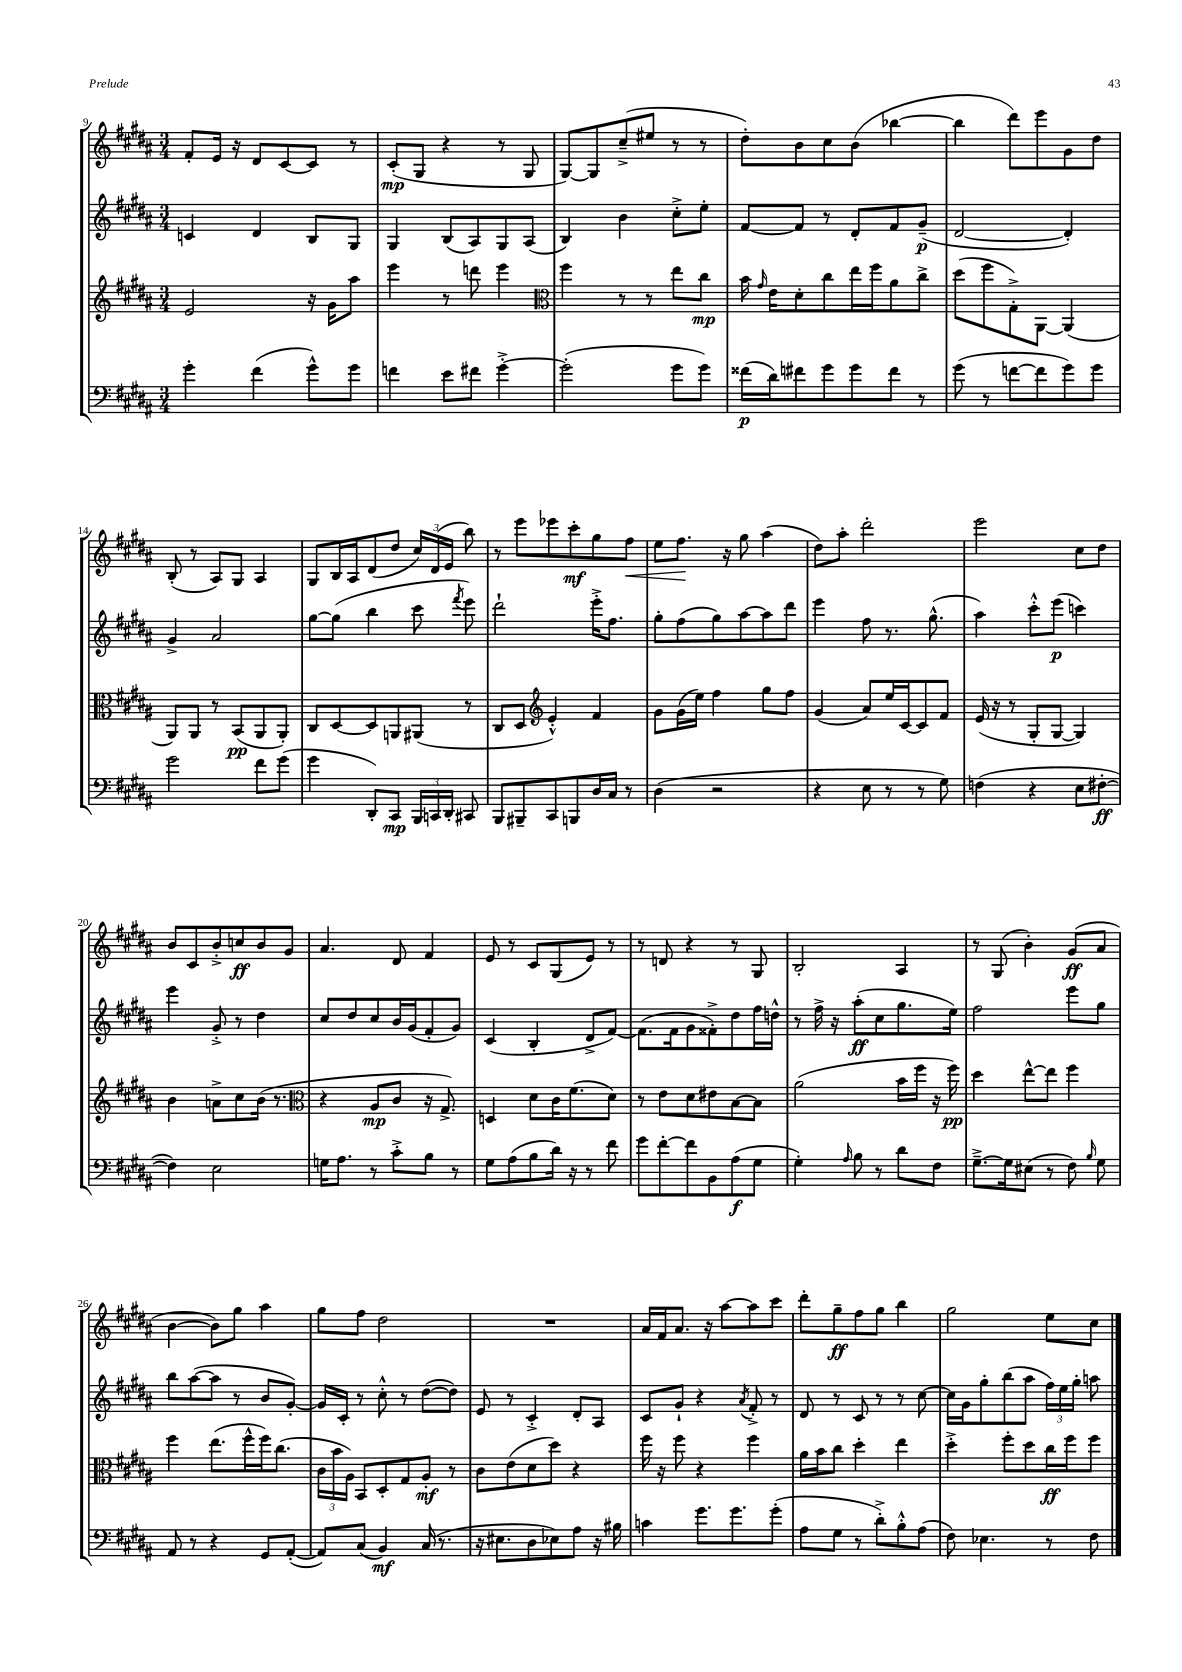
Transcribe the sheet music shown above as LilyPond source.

<<
\new StaffGroup <<
\new Staff = "s0" {
    \clef treble \key b \major \numericTimeSignature \time 3/4
    \autoBeamOff fis'8[-. e'16] r16 dis'8[ cis'8~ cis'8] r8 |
    cis'8[-.\mp( gis8] r4 r8 gis8 |
    gis8[~) gis8 cis''8--->( eis''8] r8 r8 |
    dis''8[-.) b'8 cis''8 b'8]( bes''4~ |
    bes''4 dis'''8[) e'''8 gis'8 dis''8] |
    b8-.( r8 ais8[) gis8] ais4 |
    gis8[ b16 ais16 dis'8( dis''8] \tuplet 3/2 { cis''16[) dis'16( e'16] } b''8) |
    r8 e'''8[ ees'''8 cis'''8-.\mf gis''8 fis''8]\< |
    e''8[ fis''8.]\! r16 gis''8 ais''4( |
    dis''8[) ais''8]-. dis'''2-. |
    e'''2 cis''8[ dis''8] |
    b'8[ cis'8 b'8-.-> c''8\ff b'8 gis'8] |
    ais'4. dis'8 fis'4 |
    e'8 r8 cis'8[ gis8( e'8]) r8 |
    r8 d'8 r4 r8 gis8 |
    b2-. ais4 |
    r8 gis8( b'4-.) gis'8[\ff( ais'8] |
    b'4~ b'8[) gis''8] ais''4 |
    gis''8[ fis''8] dis''2 |
    R2. |
    ais'16[ fis'16 ais'8.] r16 ais''8[~ ais''8 cis'''8] |
    dis'''8[-. gis''8--\ff fis''8 gis''8] b''4 |
    gis''2 e''8[ cis''8] \bar "|." |
}
\new Staff = "s1" {
    \clef treble \key b \major \numericTimeSignature \time 3/4
    \autoBeamOff c'4 dis'4 b8[ gis8] |
    gis4 b8[( ais8) gis8 ais8]( |
    b4) b'4 cis''8[-.-> e''8]-. |
    fis'8[~ fis'8] r8 dis'8[-. fis'8 gis'8]--\p( |
    dis'2~ dis'4-.) |
    gis'4-> ais'2 |
    gis''8[~ gis''8]( b''4 cis'''8 \acciaccatura { fis'''8 } e'''8) |
    dis'''2-! e'''16[-.-> fis''8.] |
    gis''8[-. fis''8( gis''8) ais''8~ ais''8 dis'''8] |
    e'''4 fis''8 r8. gis''8.-^( |
    ais''4) cis'''8[-.-^ e'''8]\p( c'''4) |
    e'''4 gis'8-.-> r8 dis''4 |
    cis''8[ dis''8 cis''8 b'16 gis'16( fis'8-. gis'8]) |
    cis'4( b4-. dis'8[-> fis'8]~) |
    fis'8.[( fis'16 gis'8 fisis'8-.->) dis''8 fis''16 d''16]-^ |
    r8 fis''16-> r16 ais''8[-.\ff( cis''8 gis''8. e''16]) |
    fis''2 e'''8[ gis''8] |
    b''8[ ais''8~( ais''8] r8 b'8[ gis'8]~-.) |
    gis'16[ cis'16]-. r8 cis''8-.-^ r8 dis''8[~( dis''8]) |
    e'8 r8 cis'4-.-> dis'8[-. ais8] |
    cis'8[ gis'8]-! r4 \acciaccatura { ais'8 } fis'8-.-> r8 |
    dis'8 r8 cis'8 r8 r8 cis''8~ |
    cis''16[ gis'16 gis''8-. b''8( ais''8] \tuplet 3/2 { fis''16[) e''16 gis''16]-. } a''8 \bar "|." |
}
\new Staff = "s2" {
    \clef treble \key b \major \numericTimeSignature \time 3/4
    \autoBeamOff e'2 r16 gis'16[ ais''8] |
    e'''4 r8 d'''8 e'''4 |
    \clef alto fis''4 r8 r8 e''8[ cis''8]\mp |
    b'16 \grace { gis'16 } e'16[ dis'8-. cis''8 e''16 fis''16 ais'8 cis''8]-> |
    dis''8[( fis''8 gis8-.->) ais,8]~ ais,4( |
    ais,8[) ais,8] r8 b,8[\pp( ais,8 ais,8]-.) |
    cis8[ dis8~ dis8 a,8 ais,8]( r8 |
    cis8[ dis8] \clef treble e'4-.-^) fis'4 |
    gis'8[ gis'16( e''16]) fis''4 gis''8[ fis''8] |
    gis'4( ais'8[) e''16 cis'16~ cis'8 fis'8] |
    e'16( r16 r8 gis8[-. gis8]~ gis4) |
    b'4 a'8[-> cis''8 b'16]( r8. |
    \clef alto r4 ais8[\mp cis'8] r16 gis8.->) |
    d4 dis'8[ cis'16 fis'8.( dis'8]) |
    r8 e'8[ dis'8 eis'8 b8~ b8] |
    ais'2( b'16[ fis''16] r16 fis''16\pp) |
    dis''4 e''8[~-^ e''8] fis''4 |
    fis''4 e''8.[( fis''16-^ fis''16) cis''8.]( |
    \tuplet 3/2 { cis'16[ b'16 ais16]) } b,8[ dis8-. gis8 ais8]-.\mf r8 |
    cis'8[ e'8( dis'8 dis''8]) r4 |
    fis''16 r16 fis''8 r4 fis''4 |
    ais'16[ b'16 cis''8] dis''4-. e''4 |
    dis''4-.-> fis''8[-. dis''8 cis''16\ff fis''16 fis''8] \bar "|." |
}
\new Staff = "s3" {
    \clef bass \key b \major \numericTimeSignature \time 3/4
    \autoBeamOff gis'4-. fis'4( gis'8[-^) gis'8] |
    f'4 e'8[ fis'8] gis'4~-.-> |
    gis'2-.( gis'8[ gis'8]) |
    fisis'16[\p( dis'16) fis'8 gis'8 gis'8 fis'8] r8 |
    gis'8( r8 f'8[~ f'8 gis'8) gis'8] |
    gis'2 fis'8[ gis'8]( |
    gis'4 dis,8[-.) cis,8]\mp \tuplet 3/2 { b,,16[ c,16 dis,16]-. } cis,8 |
    b,,8[ bis,,8-- cis,8 b,,8 dis16 cis16] r8 |
    dis4( r2 |
    r4 e8 r8 r8 gis8) |
    f4( r4 e8[ fis8]~-.\ff |
    fis4) e2 |
    g16[ ais8.] r8 cis'8[-.-> b8] r8 |
    gis8[ ais8( b8 dis'16]) r16 r8 fis'8 |
    gis'8[ fis'8~-. fis'8 b,8 ais8\f( gis8] |
    gis4-.) \grace { ais16 } b8 r8 dis'8[ fis8] |
    gis8.[~---> gis16 eis8]( r8 fis8) \grace { b16 } gis8 |
    ais,8 r8 r4 gis,8[ ais,8]~-.( |
    ais,8[) cis8]( b,4\mf) cis16( r8. |
    r16 eis8.[ dis8 ees8) ais8] r16 bis16 |
    c'4 gis'8.[ gis'8. gis'8]-.( |
    ais8[ gis8] r8 dis'8[-.->) b8-.-^ ais8]( |
    fis8) ees4. r8 fis8 \bar "|." |
}
>>
>>
\layout { \context { \Score currentBarNumber = #9 } }
